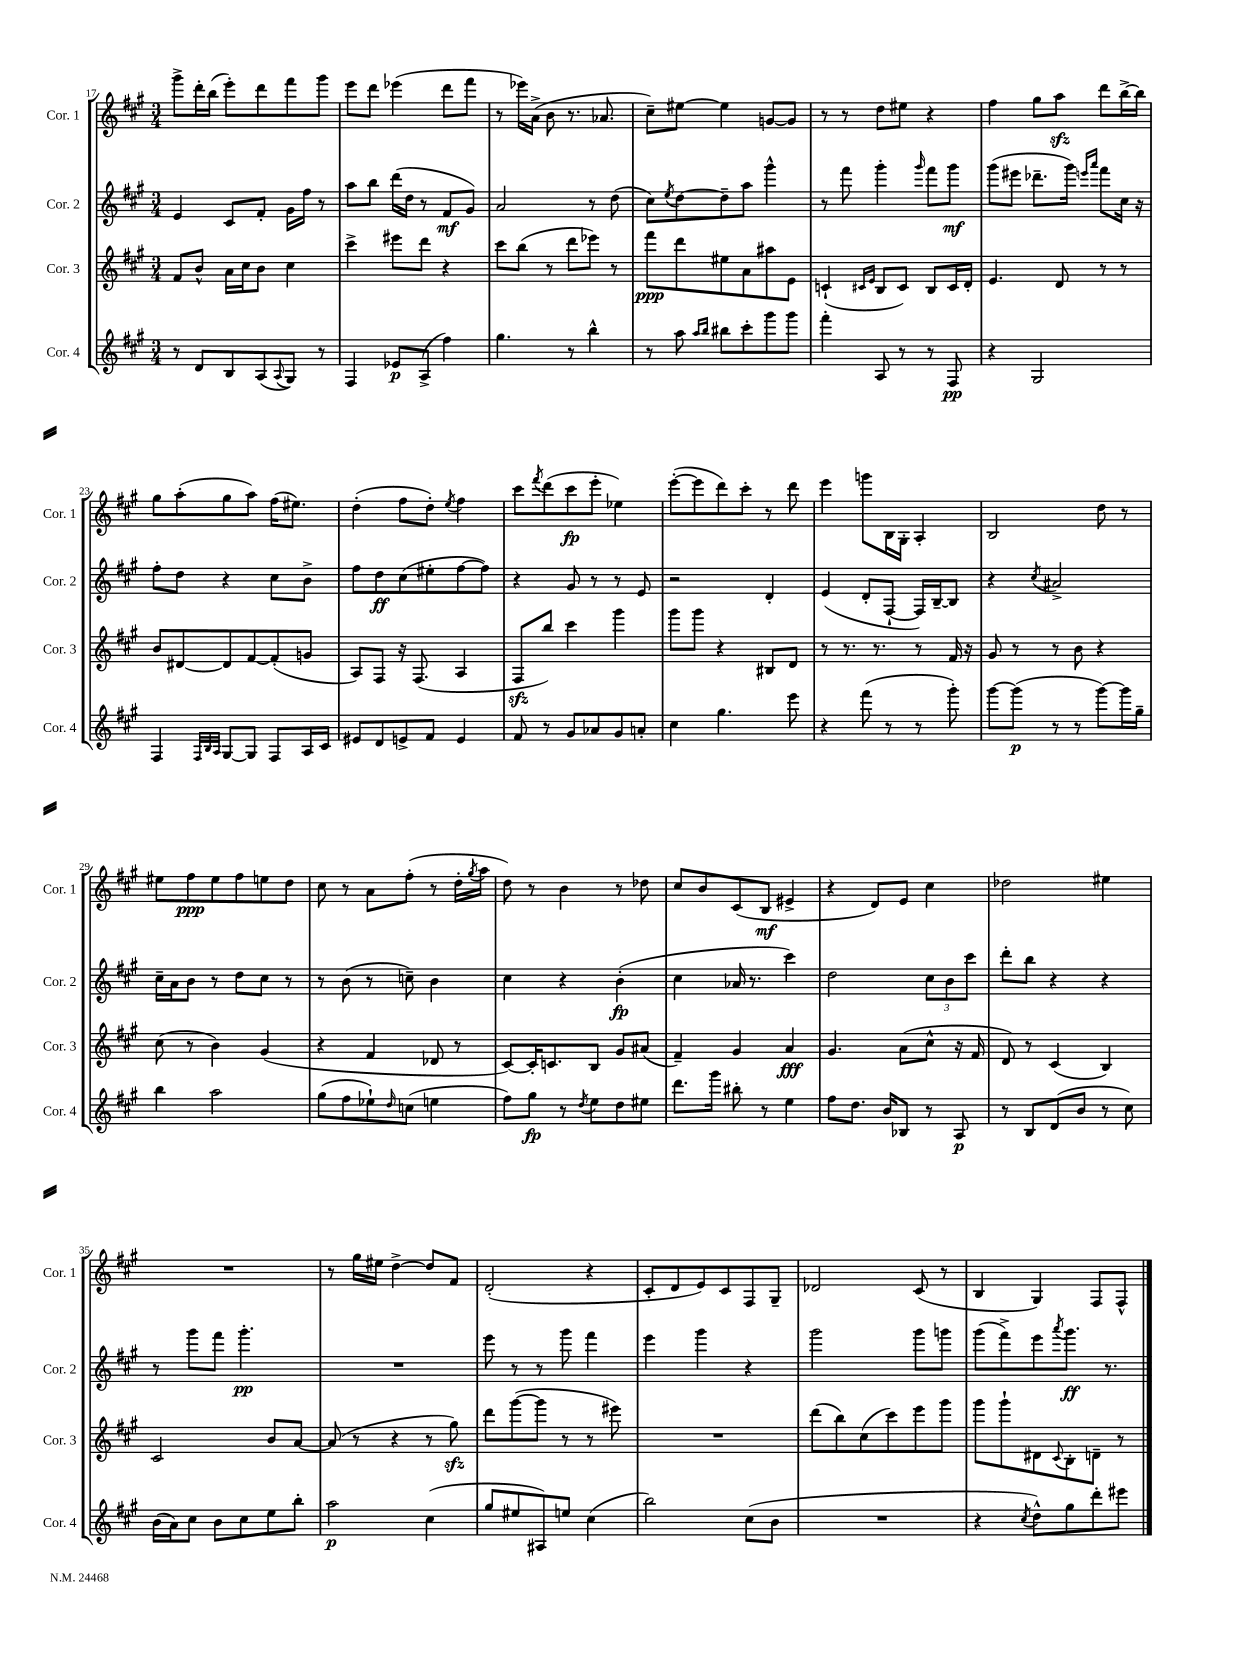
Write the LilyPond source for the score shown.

<<
\new StaffGroup <<
\new Staff = "s0" \with { instrumentName = "Cor. 1" shortInstrumentName = "Cor. 1" } {
    \clef treble \key a \major \numericTimeSignature \time 3/4
    gis'''8-> d'''16-. b''16( e'''8-.) d'''8 fis'''8 gis'''8 |
    e'''8 d'''8 ees'''4( d'''8 fis'''8 |
    r8 ees'''16) a'16->( b'8 r8. aes'8. |
    cis''8--) eis''8~ eis''4 g'8~ g'8 |
    r8 r8 d''8 eis''8 r4 |
    fis''4 gis''8 a''8\sfz d'''8 b''16~-> b''16 |
    gis''8 a''8-.( gis''8 a''8) fis''16( eis''8.) |
    d''4-.( fis''8 d''8-.) \acciaccatura { e''8 } fis''4 |
    cis'''8 \acciaccatura { fis'''8 } d'''8( cis'''8\fp e'''8-. ees''4) |
    e'''8~-.( e'''8 d'''8) cis'''8-. r8 d'''8 |
    e'''4 g'''8 b16 gis16-. a4-. |
    b2 d''8 r8 |
    eis''8 fis''8\ppp eis''8 fis''8 e''8 d''8 |
    cis''8 r8 a'8 fis''8-.( r8 d''16-. \acciaccatura { gis''8 } a''16 |
    d''8) r8 b'4 r8 des''8 |
    cis''8 b'8 cis'8( b8\mf eis'4-> |
    r4 d'8) e'8 cis''4 |
    des''2 eis''4 |
    R2. |
    r8 gis''16 eis''16 d''4~-> d''8 fis'8 |
    d'2-.( r4 |
    cis'8-. d'8 e'8) cis'8 fis8 gis8-- |
    des'2 cis'8( r8 |
    b4 gis4) fis8 fis8-^ \bar "|." |
}
\new Staff = "s1" \with { instrumentName = "Cor. 2" shortInstrumentName = "Cor. 2" } {
    \clef treble \key a \major \numericTimeSignature \time 3/4
    e'4 cis'8 fis'8-. gis'16 fis''16 r8 |
    a''8 b''8 d'''16( d''16 r8 fis'8\mf gis'8) |
    a'2 r8 d''8( |
    cis''8) \acciaccatura { e''8 } d''8~ d''8-- a''8 gis'''4-^ |
    r8 fis'''8 gis'''4-. \grace { gis'''16 } fis'''8 gis'''8\mf |
    gis'''8( eis'''8 des'''8.-- gis'''16) \grace { e'''16 a'''16 } fis'''8 cis''16 r16 |
    fis''8-. d''8 r4 cis''8 b'8-> |
    fis''8 d''8\ff cis''8( eis''8-. fis''8~ fis''8) |
    r4 gis'8 r8 r8 e'8 |
    r2 d'4-. |
    e'4( d'8-. fis8~-! fis16) b16~-- b8 |
    r4 \acciaccatura { cis''8 } ais'2-> |
    cis''16-- a'16 b'8 r8 d''8 cis''8 r8 |
    r8 b'8( r8 c''8--) b'4 |
    cis''4 r4 b'4-.\fp( |
    cis''4 aes'16 r8. cis'''4) |
    d''2 \tuplet 3/2 { cis''8 b'8 cis'''8 } |
    d'''8-. b''8 r4 r4 |
    r8 gis'''8 fis'''8 gis'''4.-.\pp |
    R2. |
    e'''8 r8 r8 gis'''8 fis'''4 |
    e'''4 gis'''4 r4 |
    gis'''2 gis'''8 g'''8 |
    gis'''8( fis'''8->) e'''8 \acciaccatura { a'''8 } gis'''8.\ff r8. \bar "|." |
}
\new Staff = "s2" \with { instrumentName = "Cor. 3" shortInstrumentName = "Cor. 3" } {
    \clef treble \key a \major \numericTimeSignature \time 3/4
    fis'8 b'8-^ a'16 cis''16 b'8 cis''4 |
    cis'''4-> eis'''8 d'''8 r4 |
    cis'''8 b''8( r8 d'''8 ees'''8) r8 |
    fis'''8\ppp d'''8 eis''8 a'8 ais''8 e'8 |
    c'4-!( \grace { cis'16 e'16 } b8 cis'8) b8 cis'16 d'16-. |
    e'4. d'8 r8 r8 |
    b'8 dis'8~ dis'8 fis'8~ fis'8-.( g'8 |
    a8) fis8 r16 fis8.( a4 |
    fis8\sfz b''8) cis'''4 gis'''4 |
    gis'''8 gis'''8 r4 bis8 d'8 |
    r8 r8. r8. r8 fis'16 r16 |
    gis'8 r8 r8 b'8 r4 |
    cis''8( r8 b'4) gis'4( |
    r4 fis'4 des'8 r8 |
    cis'8~) cis'16-. c'8. b8 gis'8 ais'8( |
    fis'4--) gis'4 a'4\fff |
    gis'4. a'8( cis''8-^ r16 fis'16 |
    d'8) r8 cis'4( b4) |
    cis'2 b'8 a'8~ |
    a'8( r8 r4 r8 gis''8\sfz) |
    d'''8 gis'''8~( gis'''8 r8 r8 eis'''8) |
    R2. |
    d'''8( b''8) cis''8( cis'''8) e'''8 gis'''8 |
    gis'''8 gis'''8-! dis'8 \appoggiatura { cis'8 } b8-. d'8-- r8 \bar "|." |
}
\new Staff = "s3" \with { instrumentName = "Cor. 4" shortInstrumentName = "Cor. 4" } {
    \clef treble \key a \major \numericTimeSignature \time 3/4
    r8 d'8 b8 a8( \appoggiatura { a8 } gis8) r8 |
    fis4 ees'8\p a8->( fis''4) |
    gis''4. r8 b''4-^ |
    r8 a''8 \grace { a''16 b''16 } bis''8 cis'''8-. gis'''8 gis'''8 |
    fis'''4-. a8 r8 r8 fis8\pp |
    r4 gis2 |
    fis4 \grace { fis32 b32 a32 } gis8~ gis8 fis8 a16 cis'16 |
    eis'8 d'8 e'8-> fis'8 e'4 |
    fis'8 r8 gis'8 aes'8 gis'8 a'8-. |
    cis''4 gis''4. e'''8 |
    r4 fis'''8( r8 r8 gis'''8-.) |
    gis'''8~ gis'''8\p( r8 r8 gis'''8~) gis'''16 gis''16-- |
    b''4 a''2 |
    gis''8( fis''8 ees''8-!) \grace { d''16 } c''8( e''4 |
    fis''8) gis''8\fp r8 \acciaccatura { d''8 } e''8 d''8 eis''8 |
    d'''8. gis'''16 bis''8-. r8 e''4 |
    fis''8 d''8. b'16 bes8 r8 a8\p |
    r8 b8 d'8( b'8 r8 cis''8) |
    b'16( a'16) cis''8 b'8 cis''8 e''8 b''8-. |
    a''2\p cis''4( |
    gis''8 eis''8 ais8) e''8 cis''4( |
    b''2) cis''8( b'8 |
    R2. |
    r4 \acciaccatura { cis''8 } d''8-^) gis''8 d'''8-. eis'''8 \bar "|." |
}
>>
>>
\layout { \context { \Score currentBarNumber = #17 } }
